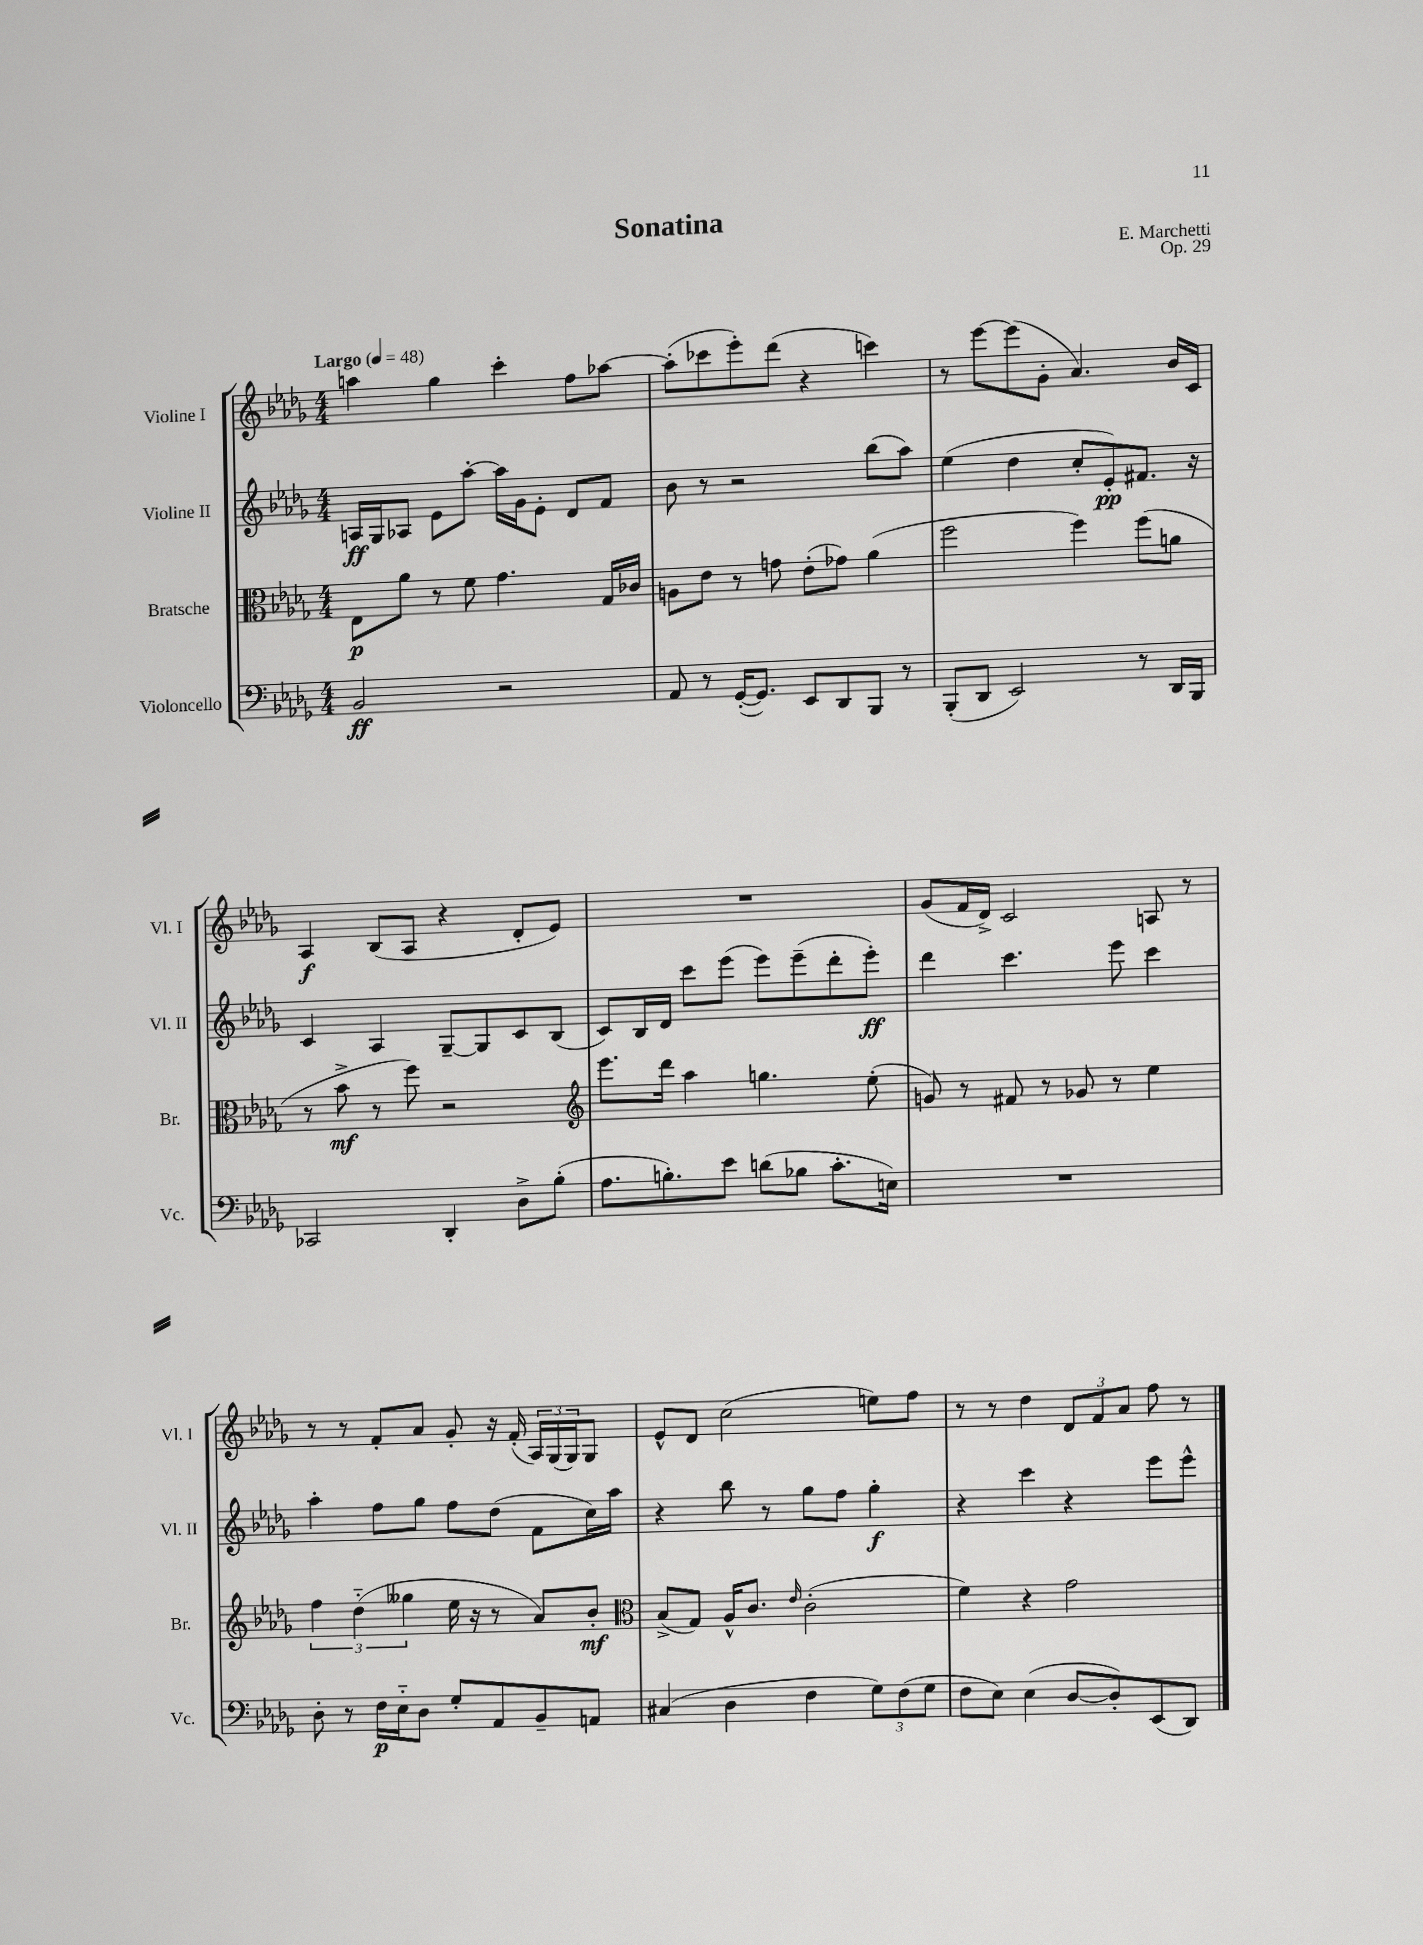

**kern	**kern	**kern	**kern
*staff4	*staff3	*staff2	*staff1
*clefF4	*clefC3	*clefG2	*clefG2
*k[b-e-a-d-g-]	*k[b-e-a-d-g-]	*k[b-e-a-d-g-]	*k[b-e-a-d-g-]
*M4/4	*M4/4	*M4/4	*M4/4
*MM48	*MM48	*MM48	*MM48
2BB-/	8E-\L	16A/LL	4aa\
.	.	16G-/J	.
.	8a-\J	8A-/J	.
.	8r	8e-\L	4gg-\
.	8f\	[8aa-'\J	.
2r	4.g-\	16aa-\]LL	4ccc'\
.	.	16g-\J	.
.	.	8e-'\J	.
.	.	8d-/L	8ff\L
.	16G-/LL	8f/J	[8aa-\J
.	16c-/JJ	.	.
=	=	=	=
8AA-/	8A\L	8b-\	(8aa-'\]L
8r	8e-\J	8r	8ccc-\
([16GG-'/LK	8r	2r	8eee-'\)
8.GG-/]J)	.	.	.
.	8g\	.	(8ddd-\J
8EE-/L	(8e-'\L	.	4r
8DD-/	8g-\J)	.	.
8BBB-/J	(4a-\	(8bb-\L	4ccc\)
8r	.	8aa-\J)	.
=	=	=	=
(8BBB-'/L	2ff\	(4ee-\	8r
8DD-/J	.	.	[8eee-\L
2EE-/)	.	4dd-\	(8eee-\]
.	.	.	8g-'\J
.	4ff\)	8cc'/L	4.a-/)
.	.	8e-'/)	.
8r	(8ff\L	8.f#/J	.
16DD-/LL	8a\J	.	16b-/LL
16BBB-/JJ	.	16r	16c/JJ
=	=	=	=
2CC-/	8r	4c/	4A-/
.	8b-^\	.	.
.	8r	4A-/	(8B-/L
.	8ff\)	.	8A-/J
4DD-'/	2r	[8G-~/L	4r
.	.	8G-/]	.
8D-^\L	.	8c/	8d-'/L
(8B-'\J	.	(8B-/J	8e-/J)
=	=	=	=
*	*clefG2	*	*
8.A-\L	8.eee-\L	8c/L)	1r
.	.	16B-/L	.
8.B'\)	16ddd-\Jk	16d-/JJ	.
.	4aa-\	8ccc\L	.
8e-\J	.	(8eee-\J	.
(8d\L	4.gg\	8eee-\L)	.
8B-\J	.	(8eee-~\	.
8.c'\L	.	8ddd-'\	.
.	(8ee-'\	8eee-'\J)	.
16E\Jk)	.	.	.
=	=	=	=
1r	8g/)	4ddd-\	(8g-/L
.	8r	.	16f/L
.	.	.	16d-^/JJ)
.	8f#/	4.ccc\	2c/
.	8r	.	.
.	8g-/	.	.
.	8r	8eee-\	.
.	4ee-\	4ccc\	8A/
.	.	.	8r
=	=	=	=
8D-'\	6ff\	4aa-'\	8r
8r	.	.	8r
.	(6dd-'~\	.	.
16F\LL	.	8ff\L	8f'/L
16E-'~\J	.	.	.
.	6gg--\	.	.
8D-\J	.	8gg-\J	8a-/J
8G-'/L	16ee-\	8ff\L	8g-'/
.	16r	.	.
8AA-/	8r	(8dd-\J	16r
.	.	.	(16f'/
8BB-~/	8a-/L)	8f\L	24A-/LL)
.	.	.	(24G-/
.	.	.	24G-/J)
8AA/J	8b-'/J	16cc\L)	8G-/J
.	.	16aa-\JJ	.
=	=	=	=
*	*clefC3	*	*
(4C#/	(8B-^/L	4r	8e-^^/L
.	8G-/J)	.	8d-/J
4D-\	16A-^^/LK	8bb-\	(2cc\
.	8.c/J	.	.
.	.	8r	.
.	16qqe-/	.	.
4F\	(2c'\	8gg-\L	.
.	.	8ff\J	.
12G-\L)	.	4gg-'\	8ee\L)
(12F\	.	.	.
.	.	.	8ff\J
12G-\J	.	.	.
=	=	=	=
8F\L	4f\)	4r	8r
8E-\J)	.	.	8r
(4E-\	4r	4ccc\	4dd-\
[8D-/L	2g-\	4r	12d-/L
.	.	.	12f/
8D-'/])	.	.	.
.	.	.	12a-/J
(8EE-/	.	8eee-\L	8ff\
8DD-/J)	.	8eee-^^\J	8r
==	==	==	==
*-	*-	*-	*-
